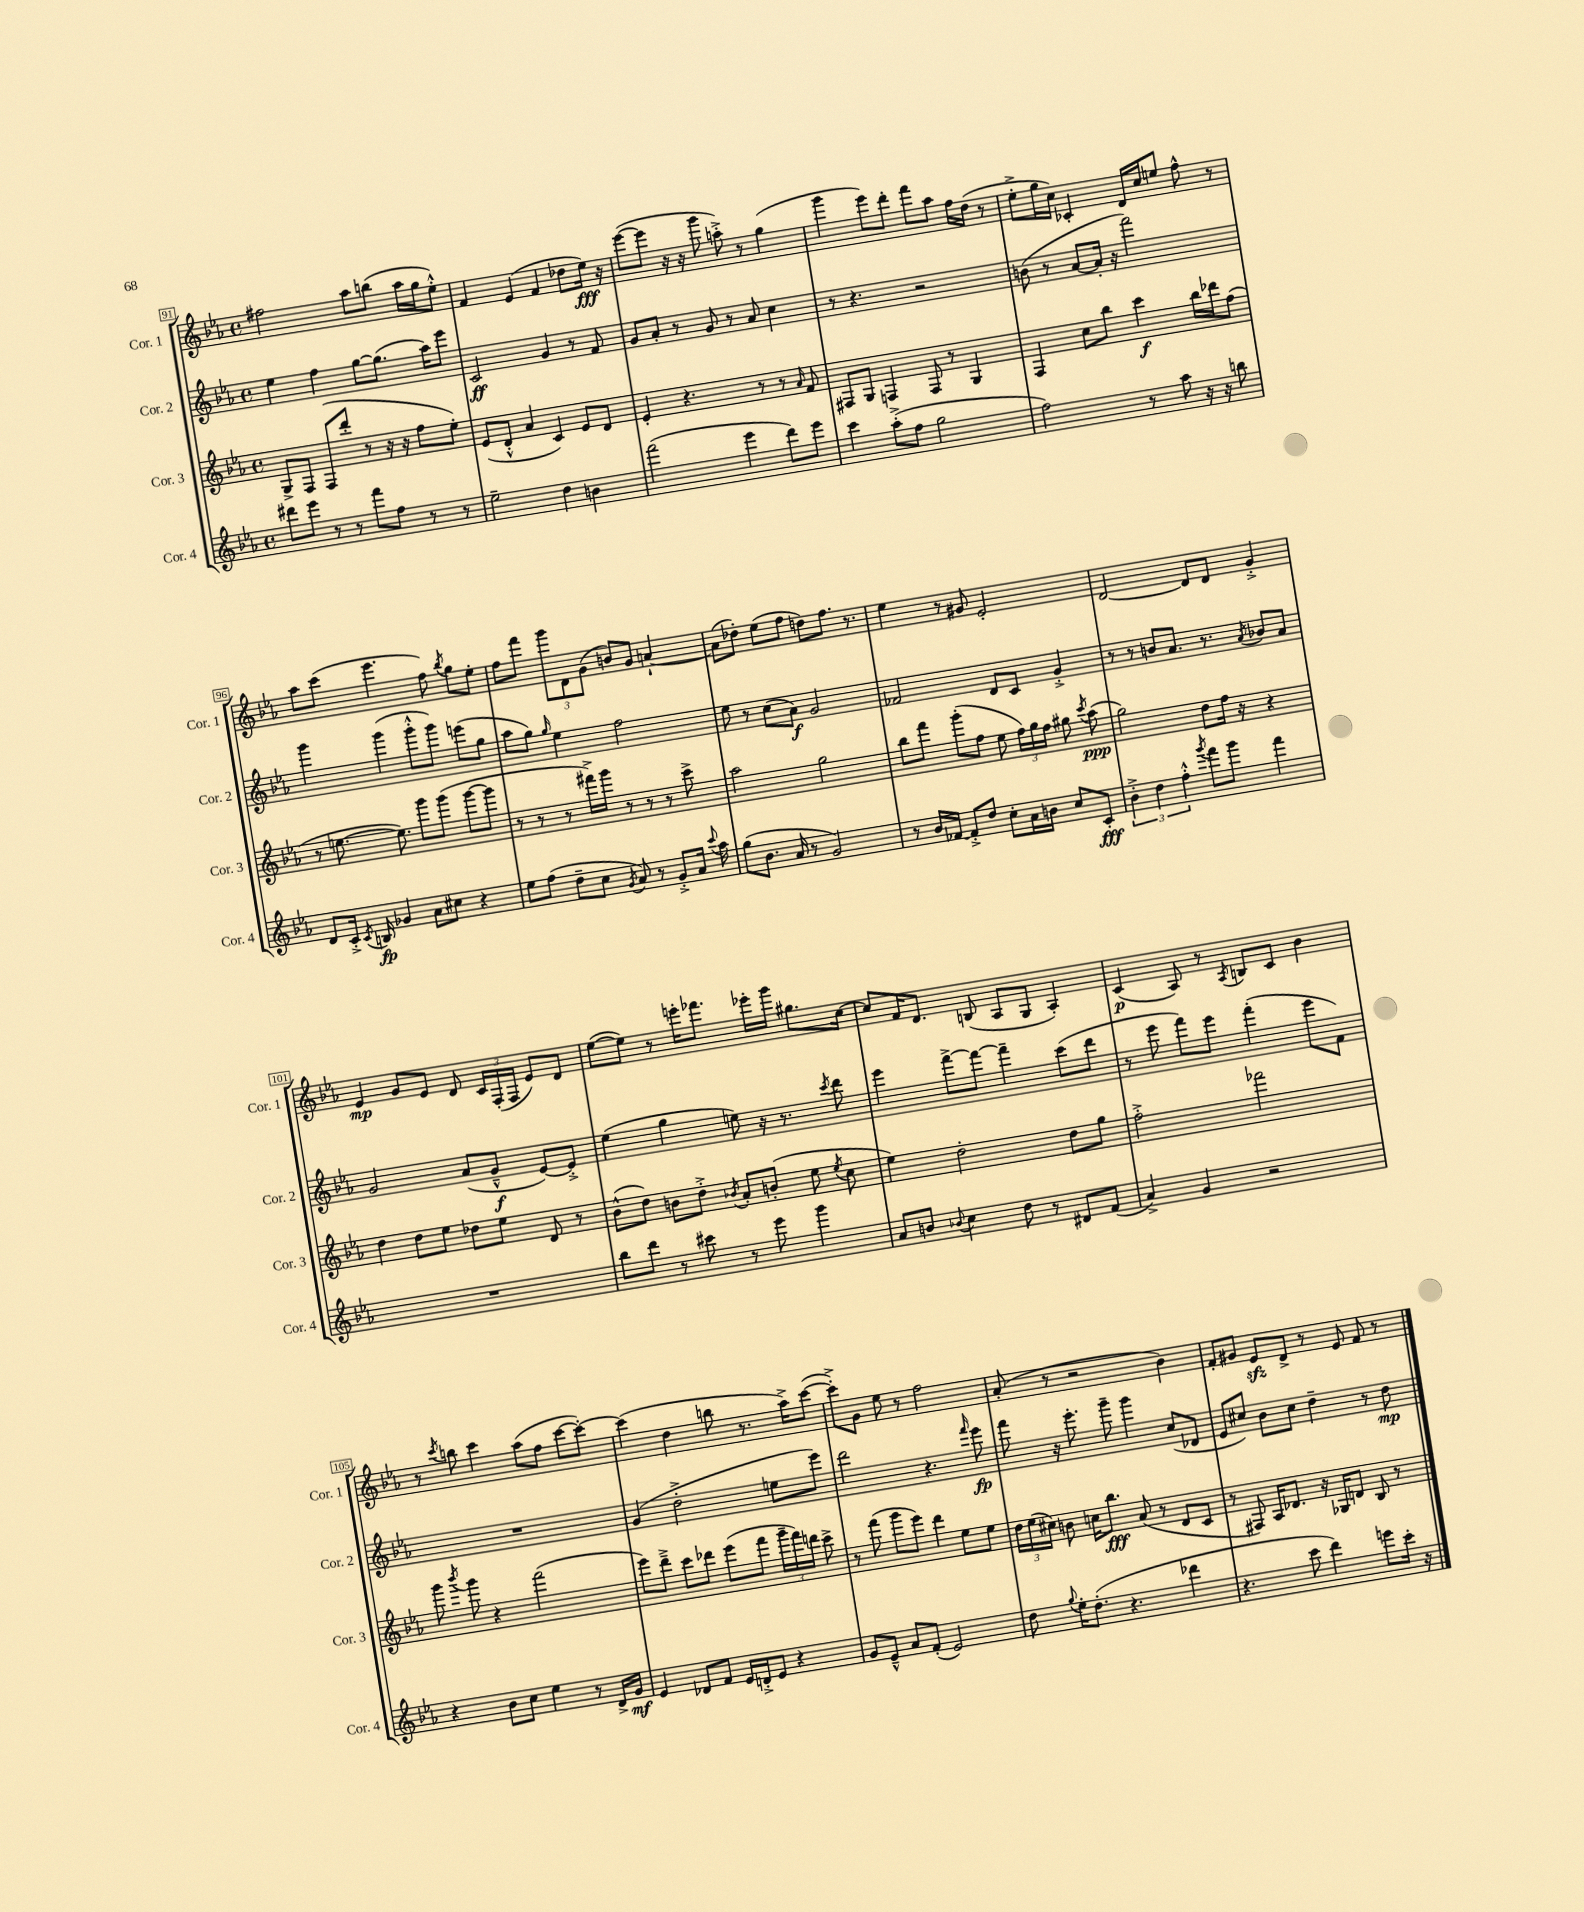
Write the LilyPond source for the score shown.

<<
\new StaffGroup <<
\new Staff = "s0" \with { instrumentName = "Cor. 1" shortInstrumentName = "Cor. 1" } {
    \clef treble \key ees \major \defaultTimeSignature \time 4/4
    \autoBeamOff fis''2 aes''8[ b''8]( aes''16[ g''16 ees''8]-.-^) |
    f'4 ees'4( f'4 des''8[ ees''16]\fff) r16 |
    ees'''8[~( ees'''8] r16 r16 g'''8 a''8-.->) r8 g''4( |
    g'''4 ees'''8[) d'''8]-. f'''8[ aes''8] f''16[ d''16]( r8 |
    ees''8[-.-> g''16 c''16]) ces'4-. d'16[ c''16 e''8] f''8-^ r8 |
    aes''8[ c'''8]( ees'''4. f''8) \acciaccatura { bes''8 } g''8[ ees''8]-. |
    f''8[ f'''8] \tuplet 3/2 { g'''8[ d'8 g'8]( } b'8[) g'8] a'4~-! |
    a'8[( des''8]-.) ees''8[( f''8] d''8[) f''8.] r8. |
    ees''4 r8 gis'8 ees'2-. |
    d'2~ d'8[ d'8] g'4-.-> |
    ees'4\mp g'8[ ees'8] d'8 \tuplet 3/2 { c'16[ f16-.( f16] } ees'8[) d'8] |
    ees''8[~( ees''8]) r8 e'''16[-. fes'''8.] ees'''16[-. g'''16] gis''8.[ c''16]~ |
    c''8[ f'16 d'8.] b8( aes8[ g8] aes4-.) |
    c'4\p( aes8) r8 \acciaccatura { aes8 } b8[ c'8] bes'4 |
    r8 \acciaccatura { c'''8 } b''8 c'''4 aes''8[( f''8] c'''8[~ c'''8]~-.) |
    c'''4( d''4 b''8 r8. aes''16[->) c'''8]~( |
    c'''8[-.->) g'8] ees''8 r8 f''2 |
    aes'8-.( r8 r2 bes'4) |
    f'8[-. gis'8] ees'8[\sfz d'8]-> r8 ees'8 f'8 r8 \bar "|." |
}
\new Staff = "s1" \with { instrumentName = "Cor. 2" shortInstrumentName = "Cor. 2" } {
    \clef treble \key ees \major \defaultTimeSignature \time 4/4
    \autoBeamOff ees''4 f''4 g''8[~ g''8.]( aes''16[) ees'''8] |
    c'2\ff g'4 r8 f'8 |
    g'8[ aes'8]-. r8 g'8 r8 aes'8 c''4 |
    r8 r4. r2 |
    b'8( r8 aes'8[~ aes'16]-. r16 f'''2) |
    g'''4 g'''4( g'''8[-.-^ g'''8]) e'''8[( g''8] |
    aes''8[ g''8]) \grace { g''16 } ees''4 f''2 |
    ees''8 r8 c''8[( aes'8]\f) g'2 |
    fes'2 d'8[ c'8] g'4-.-> |
    r8 r8 b'8[ aes'8.] r8. \acciaccatura { aes'8 } bes'8[ aes'8] |
    g'2 aes'8[( g'8]---^\f ees'8[~) ees'8]-.-> |
    ees''4( g''4 e''8) r16 r8. \acciaccatura { c'''8 } d'''8 |
    ees'''4 f'''8[~-> f'''8]~ f'''4-- c'''8[( d'''8] |
    r8 ees'''8 f'''8[) ees'''8] f'''4-.( ees'''8[ f'8]) |
    R1 |
    g'4( d''2-.-> e''8[ ees'''8]) |
    d'''2 r4. \grace { f'''16 } ees'''8\fp |
    f'''8 r16 ees'''8.-. g'''8-- g'''4 c''8[( des'8] |
    ees'8[ cis''8]) bes'8[ cis''8] d''4-- r8 d''8\mp \bar "|." |
}
\new Staff = "s2" \with { instrumentName = "Cor. 3" shortInstrumentName = "Cor. 3" } {
    \clef treble \key ees \major \defaultTimeSignature \time 4/4
    \autoBeamOff g8[-> f8] f8[( d'''8]-. r8 r16 r16 f''8[ ees''8]-.) |
    ees'8[( d'8]-.-^ aes'4 c'4) ees'8[ d'8] |
    ees'4-. r4. r8 r8 \grace { aes'16 } f'8 |
    fis8[ g8] f4 f8 r8 g4 |
    f4 c''8[ bes''8] c'''4\f bes''16[ des'''16 f''8]( |
    r8 e''8.~ e''8.) g'''8[ g'''8]( g'''8[~ g'''8] |
    r8 r8 r8 fis'''16[->) g'''16] r8 r8 r8 c'''8-> |
    aes''2 g''2 |
    bes''8[ f'''8] g'''8[-.( f''8] ees''8 \tuplet 3/2 { f''16[) g''16 f''16] } gis''8 \acciaccatura { c'''8 } aes''8\ppp( |
    g''2) d''8[ f''16] r16 r4 |
    d''4 d''8[ ees''8] des''8[ ees''8] d'8 r8 |
    bes'8[-^( d''8]) b'8[ d''8]-.-> \acciaccatura { bes'8 } aes'8[-. b'8]-.( ees''8 \acciaccatura { ees''8 } c''8 |
    ees''4) d''2-. d''8[ g''8] |
    f''2-.-> fes'''2 |
    g'''8 \acciaccatura { bes'''8 } g'''8 r4 f'''2( |
    ees'''8[) d'''8]---> c'''8[ des'''8] ees'''8[( f'''8] \tuplet 3/2 { g'''16[-- f'''16) d'''16] } c'''8-> |
    r8 f'''8( g'''8[ ees'''8]) d'''4 ees''8[ ees''8] |
    \tuplet 3/2 { d''16[ ees''16( cis''16]) } b'8 c''16[ bes''8.]\fff aes'8( r8 d'8[ c'8] |
    r8 fis8) aes16[ des'8.] r16 ges16[ d'8] bes8 r8 \bar "|." |
}
\new Staff = "s3" \with { instrumentName = "Cor. 4" shortInstrumentName = "Cor. 4" } {
    \clef treble \key ees \major \defaultTimeSignature \time 4/4
    \autoBeamOff dis'''8[ ees'''8] r8 r8 f'''8[ f''8] r8 r8 |
    ees''2-- d''4 b'4 |
    f'''2( ees'''4 d'''8[) ees'''8] |
    c'''4 aes''8[-.->( f''8] g''2 |
    f''2) r8 aes''8 r16 r16 b''8 |
    d'8[ c'16]-.-> \acciaccatura { c'8 } b16\fp ges'4 aes'8[ cis''8] r4 |
    ees''8[ f''8]( d''8[-- c''8] \acciaccatura { g'8 } aes'8) r8 g'8[-.-> aes'16] \appoggiatura { c'''8 } aes''16 |
    g''8[( bes'8.] aes'16 r8 g'2) |
    r8 bes'16[ fes'16]~ fes'8[-.-> d''8] c''8[-. aes'16 b'16] c''8[ c'8]-.\fff |
    \tuplet 3/2 { bes'4-.-> d''4 f''4-.-^ } \acciaccatura { g'''8 } f'''8[ g'''8] f'''4 |
    R1 |
    bes''8[ d'''8] r8 cis'''8 r8 ees'''8 g'''4 |
    aes'8[ b'8] \appoggiatura { bes'8 } c''4 d''8 r8 dis'8[ f'8]( |
    aes'4->) g'4 r2 |
    r4 bes'8[ c''8] ees''4 r8 d'16[-> g'16]\mf |
    ees'4 des'8[ f'8] ees'16[ d'16-.-> ees'8] r4 |
    g'8[ ees'8]---^ aes'8[ f'8]-.( ees'2) |
    d''8 \appoggiatura { g''8 } ees''16[-. d''8.]-.( r4. des'''4 |
    r4. c'''8 d'''4) e'''8[ c'''16]-. r16 \bar "|." |
}
>>
>>
\layout { \context { \Score currentBarNumber = #91 \override BarNumber.stencil = #(make-stencil-boxer 0.1 0.3 ly:text-interface::print) } }
